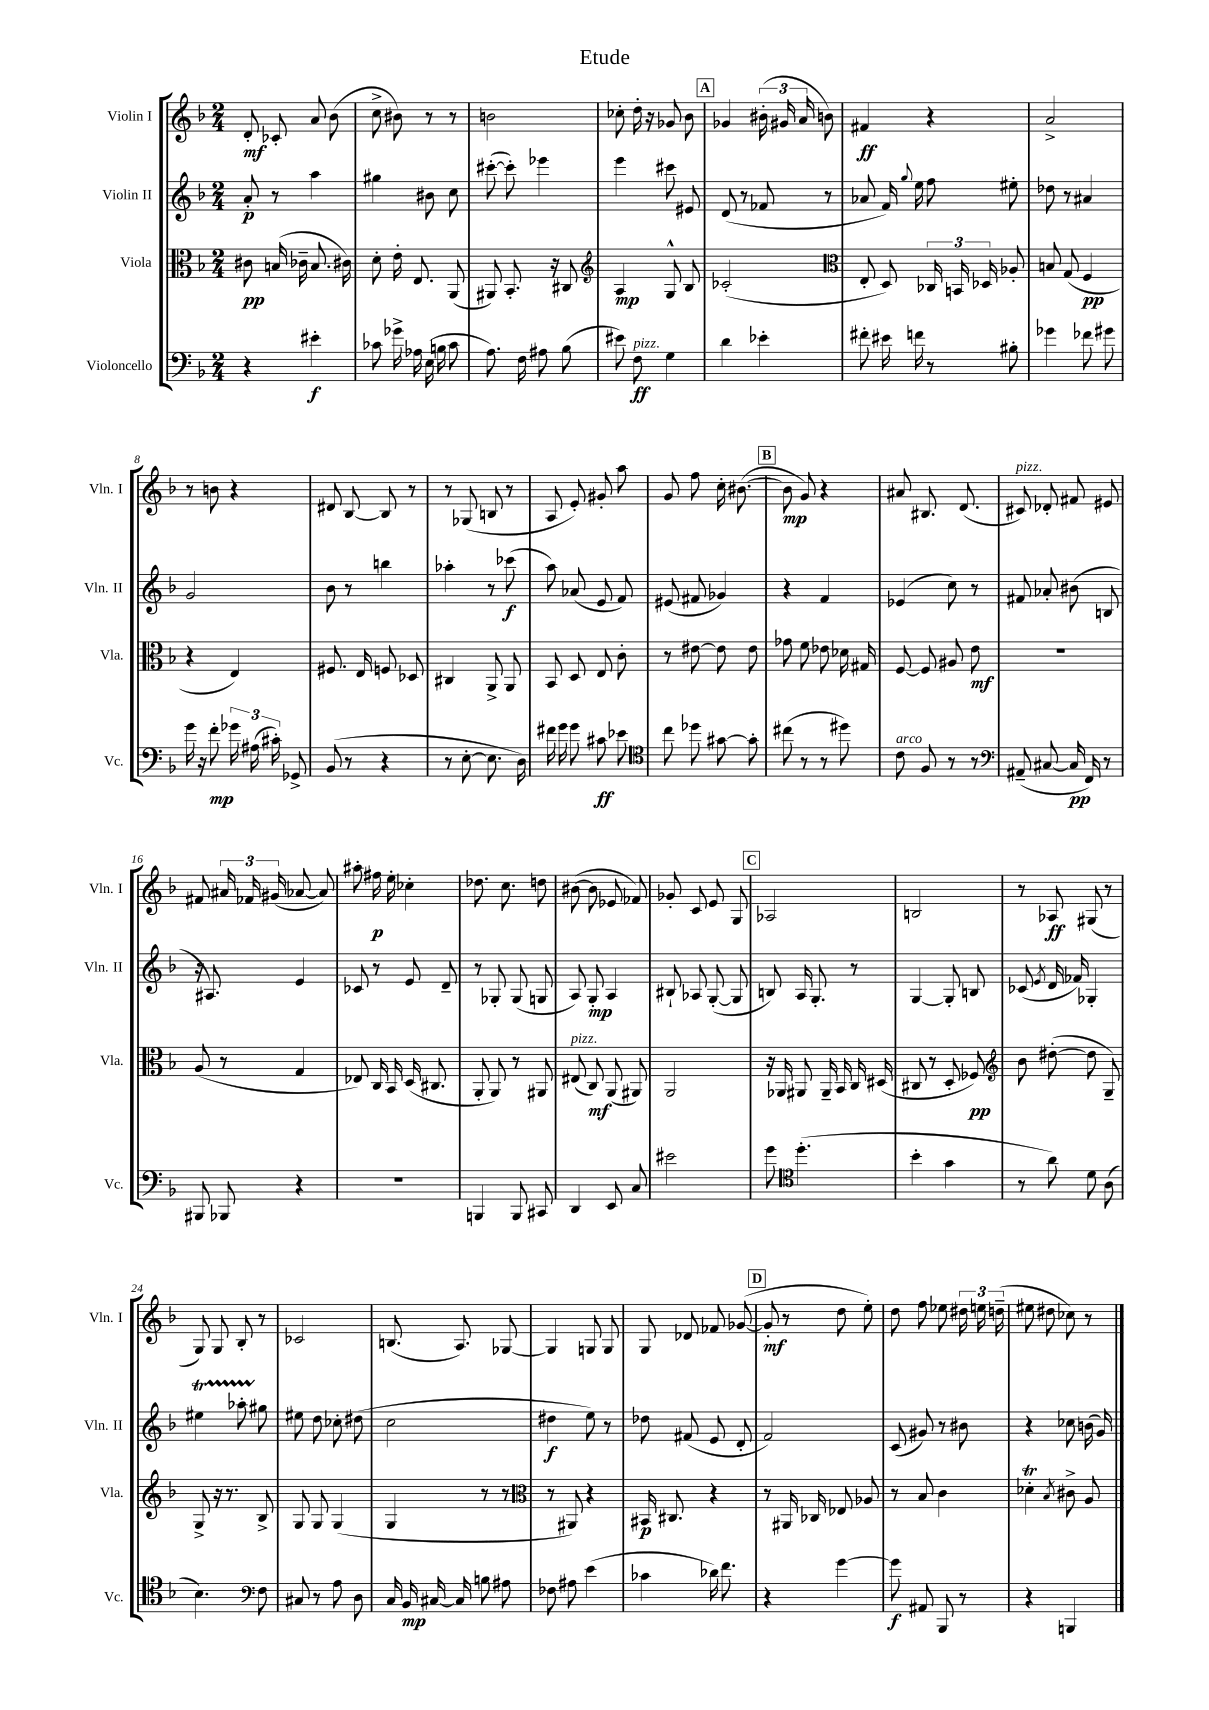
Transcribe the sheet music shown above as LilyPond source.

\header { title = "Etude" }
<<
\new StaffGroup <<
\new Staff = "s0" \with { instrumentName = "Violin I" shortInstrumentName = "Vln. I" } {
    \clef treble \key f \major \numericTimeSignature \time 2/4
    \autoBeamOff d'8-.\mf ces'8-. a'8 bes'8( |
    c''8-> bis'8) r8 r8 |
    b'2 |
    ces''8-. d''16-. r16 ges'8 bes'8 |
    \mark \markup { \box "A" } ges'4 \tuplet 3/2 { bis'16-.( gis'16 a'16 } b'8) |
    fis'4\ff r4 |
    a'2-> |
    r8 b'8 r4 |
    dis'8 bes8~ bes8 r8 |
    r8 ges8( b8 r8 |
    a8 e'8-.) gis'8-. a''8 |
    g'8 f''8 c''16-. bis'8.~( |
    \mark \markup { \box "B" } bis'8\mp g'8) r4 |
    ais'8 bis8. d'8.( |
    cis'8^\markup { \italic "pizz." }) des'8-. fis'8 eis'8 |
    fis'8 \tuplet 3/2 { ais'16 fes'16 gis'16( } aes'8~ aes'8) |
    ais''8-. fis''16\p e''16-. ces''4-. |
    des''8. c''8. d''8 |
    bis'8~( bis'8 ees'8 fes'8) |
    ges'8-. c'8 e'8 g8 |
    \mark \markup { \box "C" } aes2 |
    b2 |
    r8 aes8\ff gis8( r8 |
    g8) g8 bes8-. r8 |
    ces'2 |
    b8.( a8.) ges8~ |
    ges4 g8 g8 |
    g8 des'8 fes'8 ges'8~( |
    \mark \markup { \box "D" } ges'8-.\mf r8 d''8 e''8-.) |
    d''8 f''8 ees''8 \tuplet 3/2 { dis''16 e''16 d''16--( } |
    eis''8 dis''8 ces''8) r8 \bar "|." |
}
\new Staff = "s1" \with { instrumentName = "Violin II" shortInstrumentName = "Vln. II" } {
    \clef treble \key f \major \numericTimeSignature \time 2/4
    \autoBeamOff a'8-.\p r8 a''4 |
    gis''4 bis'8 c''8 |
    cis'''8~-.( cis'''8-.) ees'''4 |
    e'''4 cis'''8 eis'8 |
    \mark \markup { \box "A" } d'8( r8 fes'8 r8 |
    aes'8 f'16) \appoggiatura { g''8 } e''16 f''8 eis''8-. |
    des''8 r8 ais'4 |
    g'2 |
    bes'8 r8 b''4 |
    aes''4-. r8 ces'''8\f( |
    a''8) aes'8( e'8 f'8) |
    eis'8( fis'8 ges'4) |
    \mark \markup { \box "B" } r4 f'4 |
    ees'4( c''8) r8 |
    fis'8 aes'8-. bis'8( b8 |
    r16 ais8.) e'4 |
    ces'8 r8 e'8 d'8-- |
    r8 ges8-. ges8( g8 |
    a8) g8-.\mp a4 |
    bis8-! aes8 g8~-.( g8 |
    \mark \markup { \box "C" } b8) a16 g8.-. r8 |
    g4~ g8-. b8 |
    ces'8( \acciaccatura { e'8 } d'16 fes'16) ges4-. |
    eis''4\startTrillSpan aes''8-. gis''8\stopTrillSpan |
    eis''8 d''8 ces''8-. dis''8( |
    c''2 |
    dis''4\f e''8) r8 |
    des''8 fis'8( e'8 d'8-. |
    \mark \markup { \box "D" } f'2) |
    c'8( gis'8) r8 bis'8 |
    r4 ces''8 b'16( g'16) \bar "|." |
}
\new Staff = "s2" \with { instrumentName = "Viola" shortInstrumentName = "Vla." } {
    \clef alto \key f \major \numericTimeSignature \time 2/4
    \autoBeamOff cis'8\pp b16( ces'16-- b8. cis'16) |
    d'8-. e'16-. e8. a,8( |
    ais,8) bes,8.-. r16 cis8 |
    \clef treble a4\mp g8-^ bes8 |
    \mark \markup { \box "A" } ces'2-.( |
    \clef alto e8-. d8) \tuplet 3/2 { ces16 b,16 des16 } aes8-. |
    b8 g8( f4\pp |
    r4 e4) |
    fis8. e16 f8 des8 |
    cis4 a,8-> a,8 |
    bes,8 d8 e8 c'8-. |
    r8 eis'8~ eis'8 eis'8 |
    \mark \markup { \box "B" } ges'8 f'8 ees'8 des'16 gis16 |
    f8~ f8 ais8 e'8\mf |
    R2 |
    a8( r8 g4 |
    ees8) c16 bes,16 d16( cis8. |
    a,8-. a,8) r8 ais,8 |
    eis8^\markup { \italic "pizz." }( c8\mf) a,8( ais,8) |
    a,2 |
    \mark \markup { \box "C" } r16 aes,16 ais,8 ais,16-- bes,16 c16 dis16( |
    cis8 r8 d8-. fes8\pp) |
    \clef treble bes'8 dis''8~-.( dis''8 g8--) |
    g8-> r16 r8. bes8-> |
    g8 g8 g4( |
    g4 r8 r8 |
    \clef alto r8 ais,8) r4 |
    bis,16\p cis8. r4 |
    \mark \markup { \box "D" } r8 ais,16 ces16 ees8 aes8 |
    r8 bes8 c'4 |
    des'4-.\trill \acciaccatura { bes8 } cis'8-> a8 \bar "|." |
}
\new Staff = "s3" \with { instrumentName = "Violoncello" shortInstrumentName = "Vc." } {
    \clef bass \key f \major \numericTimeSignature \time 2/4
    \autoBeamOff r4 eis'4-.\f |
    ces'8 ges'16-> aes16 e16( b16 ces'8 |
    a8.) f16 ais8 bes8( |
    eis'8) f8\ff^\markup { \italic "pizz." } g4 |
    \mark \markup { \box "A" } d'4 ees'4-. |
    fis'8-. eis'16 f'16 r8 bis8-. |
    ges'4 fes'8 gis'8 |
    g'16 r16 f'8-.\mp \tuplet 3/2 { ges'16 ais16( cis'16-.) } ges,8-> |
    bes,8( r8 r4 |
    r8 e8~-. e8. d16) |
    fis'16 g'16 g'8 cis'8\ff ees'8 |
    \clef tenor c''8 des''8 gis'8~ gis'8-. |
    \mark \markup { \box "B" } cis''8( r8 r8 dis''8) |
    c'8^\markup { \italic "arco" } f8 r8 r8 |
    \clef bass ais,8--( cis8~ cis16\pp f,16) r8 |
    bis,,8 bes,,8 r4 |
    R2 |
    b,,4 b,,8 cis,8 |
    d,4 e,8 c8 |
    eis'2 |
    \mark \markup { \box "C" } g'8 \clef tenor d''4.-.( |
    bes'4-. g'4 |
    r8 a'8) d'8 a8( |
    bes4.) \clef bass f8 |
    cis8 r8 a8 d8 |
    c16 bes,16\mp cis16~ cis16 b8 ais8 |
    fes8 ais8 e'4( |
    ces'4 des'16) f'8. |
    \mark \markup { \box "D" } r4 g'4~ |
    g'8\f ais,8 bes,,8 r8 |
    r4 b,,4 \bar "|." |
}
>>
>>
